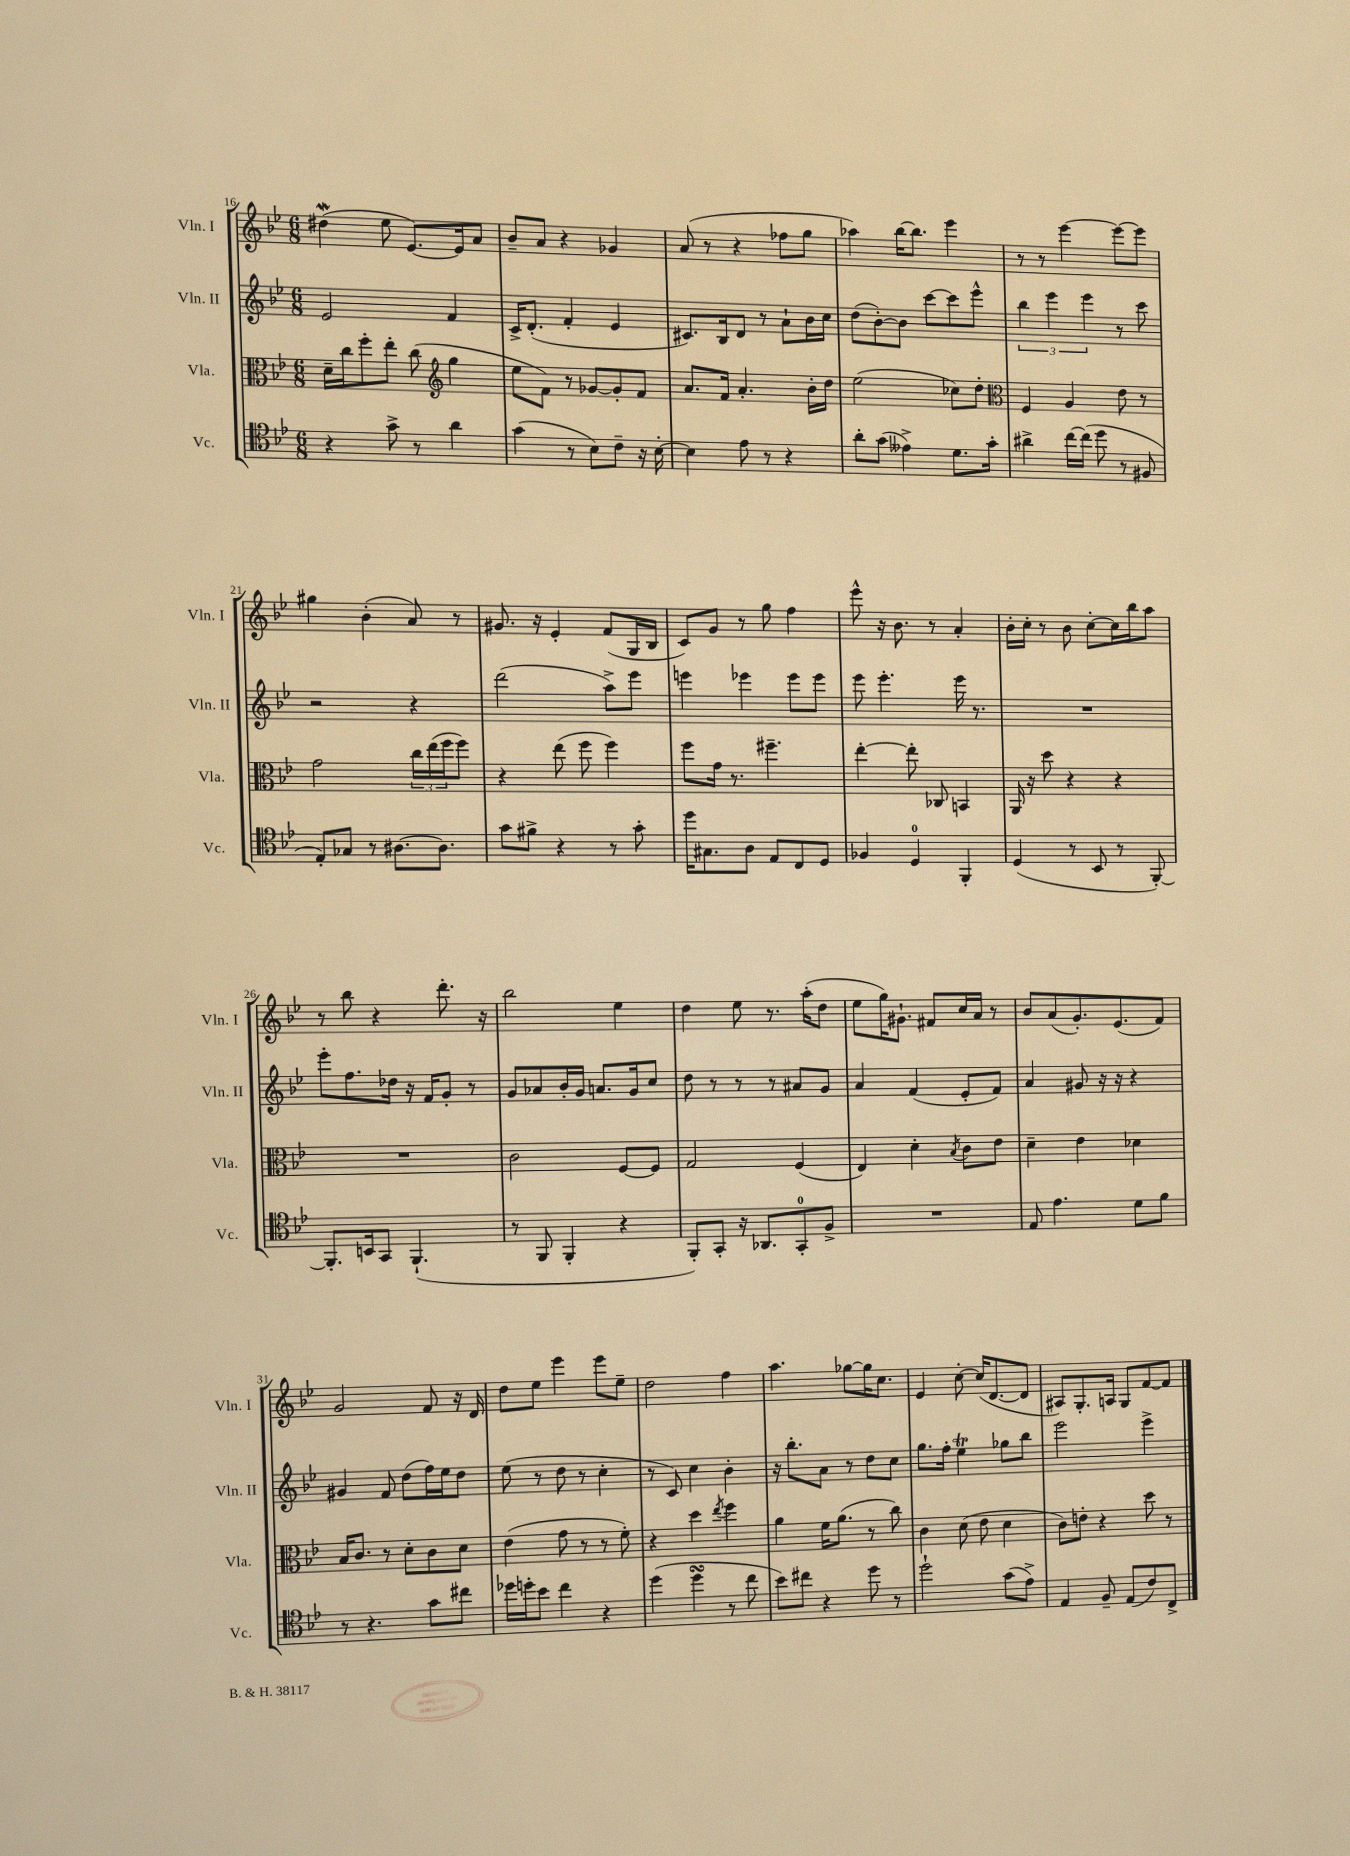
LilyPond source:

<<
\new StaffGroup <<
\new Staff = "s0" \with { instrumentName = "Vln. I" shortInstrumentName = "Vln. I" } {
    \clef treble \key bes \major \numericTimeSignature \time 6/8
    dis''4\mordent( ees''8 ees'8.~) ees'16 a'8 |
    bes'8-- a'8 r4 ges'4 |
    a'8( r8 r4 fes''8 g''8 |
    aes''4) bes''16~ bes''8. ees'''4 |
    r8 r8 ees'''4~ ees'''8~ ees'''8 |
    gis''4 bes'4-.( a'8) r8 |
    gis'8. r16 ees'4-. f'8( g16 bes16 |
    c'8) g'8 r8 g''8 f''4 |
    ees'''8-^ r16 bes'8. r8 a'4-. |
    bes'16-. c''16-. r8 bes'8 c''8~-. c''16 bes''16 a''8 |
    r8 bes''8 r4 d'''8.-. r16 |
    bes''2 ees''4 |
    d''4 ees''8 r8. a''16-.( d''8 |
    ees''8 g''16) gis'8.-! fis'8 c''16 a'16 r8 |
    bes'8 a'8( g'8.-.) ees'8.( f'8) |
    g'2 f'8 r16 d'16 |
    d''8 ees''8 ees'''4 ees'''8 ees''8-- |
    d''2 f''4 |
    a''4. ges''8~ ges''16 c''8. |
    ees'4 c''8~-. c''16( d'8.~ d'8 |
    ais8) g8.-. a16 g8 f'8~ f'8 \bar "|." |
}
\new Staff = "s1" \with { instrumentName = "Vln. II" shortInstrumentName = "Vln. II" } {
    \clef treble \key bes \major \numericTimeSignature \time 6/8
    ees'2 f'4 |
    c'16-> d'8.-.( f'4-. ees'4 |
    cis'8.) bes16 d'8 r8 a'8-! bes'16 c''16 |
    d''8( bes'8~-.) bes'8 c'''8~ c'''8 ees'''8-^ |
    \tuplet 3/2 { bes''4 ees'''4 ees'''4 } r8 c'''8 |
    r2 r4 |
    d'''2( a''8->) ees'''8 |
    e'''4 ees'''4 ees'''8 ees'''8 |
    ees'''8 ees'''4.-. ees'''16 r8. |
    R2. |
    ees'''8-. f''8. des''16 r16 f'16 g'8-. r8 |
    g'8 aes'8 bes'16-. g'16 a'8. g'16 c''8 |
    d''8 r8 r8 r8 ais'8 g'8 |
    a'4 f'4( ees'8-. f'8) |
    a'4 gis'8 r16 r16 r4 |
    gis'4 f'8 d''8( f''16) ees''16 d''8 |
    ees''8( r8 d''8 r8 c''4-. |
    r8 c'8) c''4 bes'4-. |
    r16 bes''8.-. a'8 r8 d''8 c''8 |
    g''8. f''16-. ees''4\trill ges''8 bes''8 |
    ees'''2 ees'''4-> \bar "|." |
}
\new Staff = "s2" \with { instrumentName = "Vla." shortInstrumentName = "Vla." } {
    \clef alto \key bes \major \numericTimeSignature \time 6/8
    d'16-- c''16 f''8-. ees''8-. c''8( \clef treble g''4 |
    ees''8 f'8) r8 ges'8~ ges'8-. f'8 |
    a'8. f'16 a'4.-. bes'16-. d''16 |
    ees''2( ces''8) d''8-. |
    \clef alto f4 a4 ees'8 r8 |
    g'2 \tuplet 3/2 { c''16 ees''16( f''16 } f''8) |
    r4 ees''8( f''8 f''4) |
    f''8 g'16 r8. fis''4.-- |
    ees''4~-. ees''8-. ces8 b,4 |
    a,16 r16 d''8 r4 r4 |
    R2. |
    c'2 f8~ f8 |
    g2 f4( |
    ees4) d'4-. \acciaccatura { bes8 } c'8 ees'8 |
    d'4-- ees'4 des'4 |
    bes16 c'8. r8 d'8-. c'8 d'8 |
    ees'4( g'8 r8 r8 f'8-.) |
    r4 d''4 \acciaccatura { ees''8 } f''4 |
    a'4 f'16 a'8.( r8 c''8) |
    c'4 d'8( ees'8 d'4 |
    c'8) e'8-. r4 d''8 r8 \bar "|." |
}
\new Staff = "s3" \with { instrumentName = "Vc." shortInstrumentName = "Vc." } {
    \clef tenor \key bes \major \numericTimeSignature \time 6/8
    r4 g'8-> r8 a'4 |
    g'4( r8 bes8) c'8-- r16 bes16~-. |
    bes4 ees'8 r8 r4 |
    a'8-. g'8( eeses'4->) d'8. g'16-. |
    ais'4-> c''16~ c''16( d''8 r8 fis8 |
    ees8-.) ges8 r8 ais8.~ ais8. |
    g'8 fis'8-> r4 r8 g'8-. |
    d''16 gis8. a8 ees8 c8 d8 |
    fes4 d4-0 f,4-. |
    d4( r8 bes,8 r8 f,8~-.) |
    f,8.-. b,16 g,8 f,4.-!( |
    r8 f,8 f,4-. r4 |
    f,8-.) g,8-. r16 aes,8. g,8-0-. f8-> |
    R2. |
    ees8 ees'4. d'8 f'8 |
    r8 r4. g'8 cis''8 |
    des''16 d''16-. bes'8 c''4 r4 |
    d''4( d''4\turn r8 c''8 |
    bes'8) cis''8 r4 d''8 r8 |
    d''2-! g'8( ees'8->) |
    ees4 f8-- ees8( c'8) c8-> \bar "|." |
}
>>
>>
\layout { \context { \Score currentBarNumber = #16 } }
